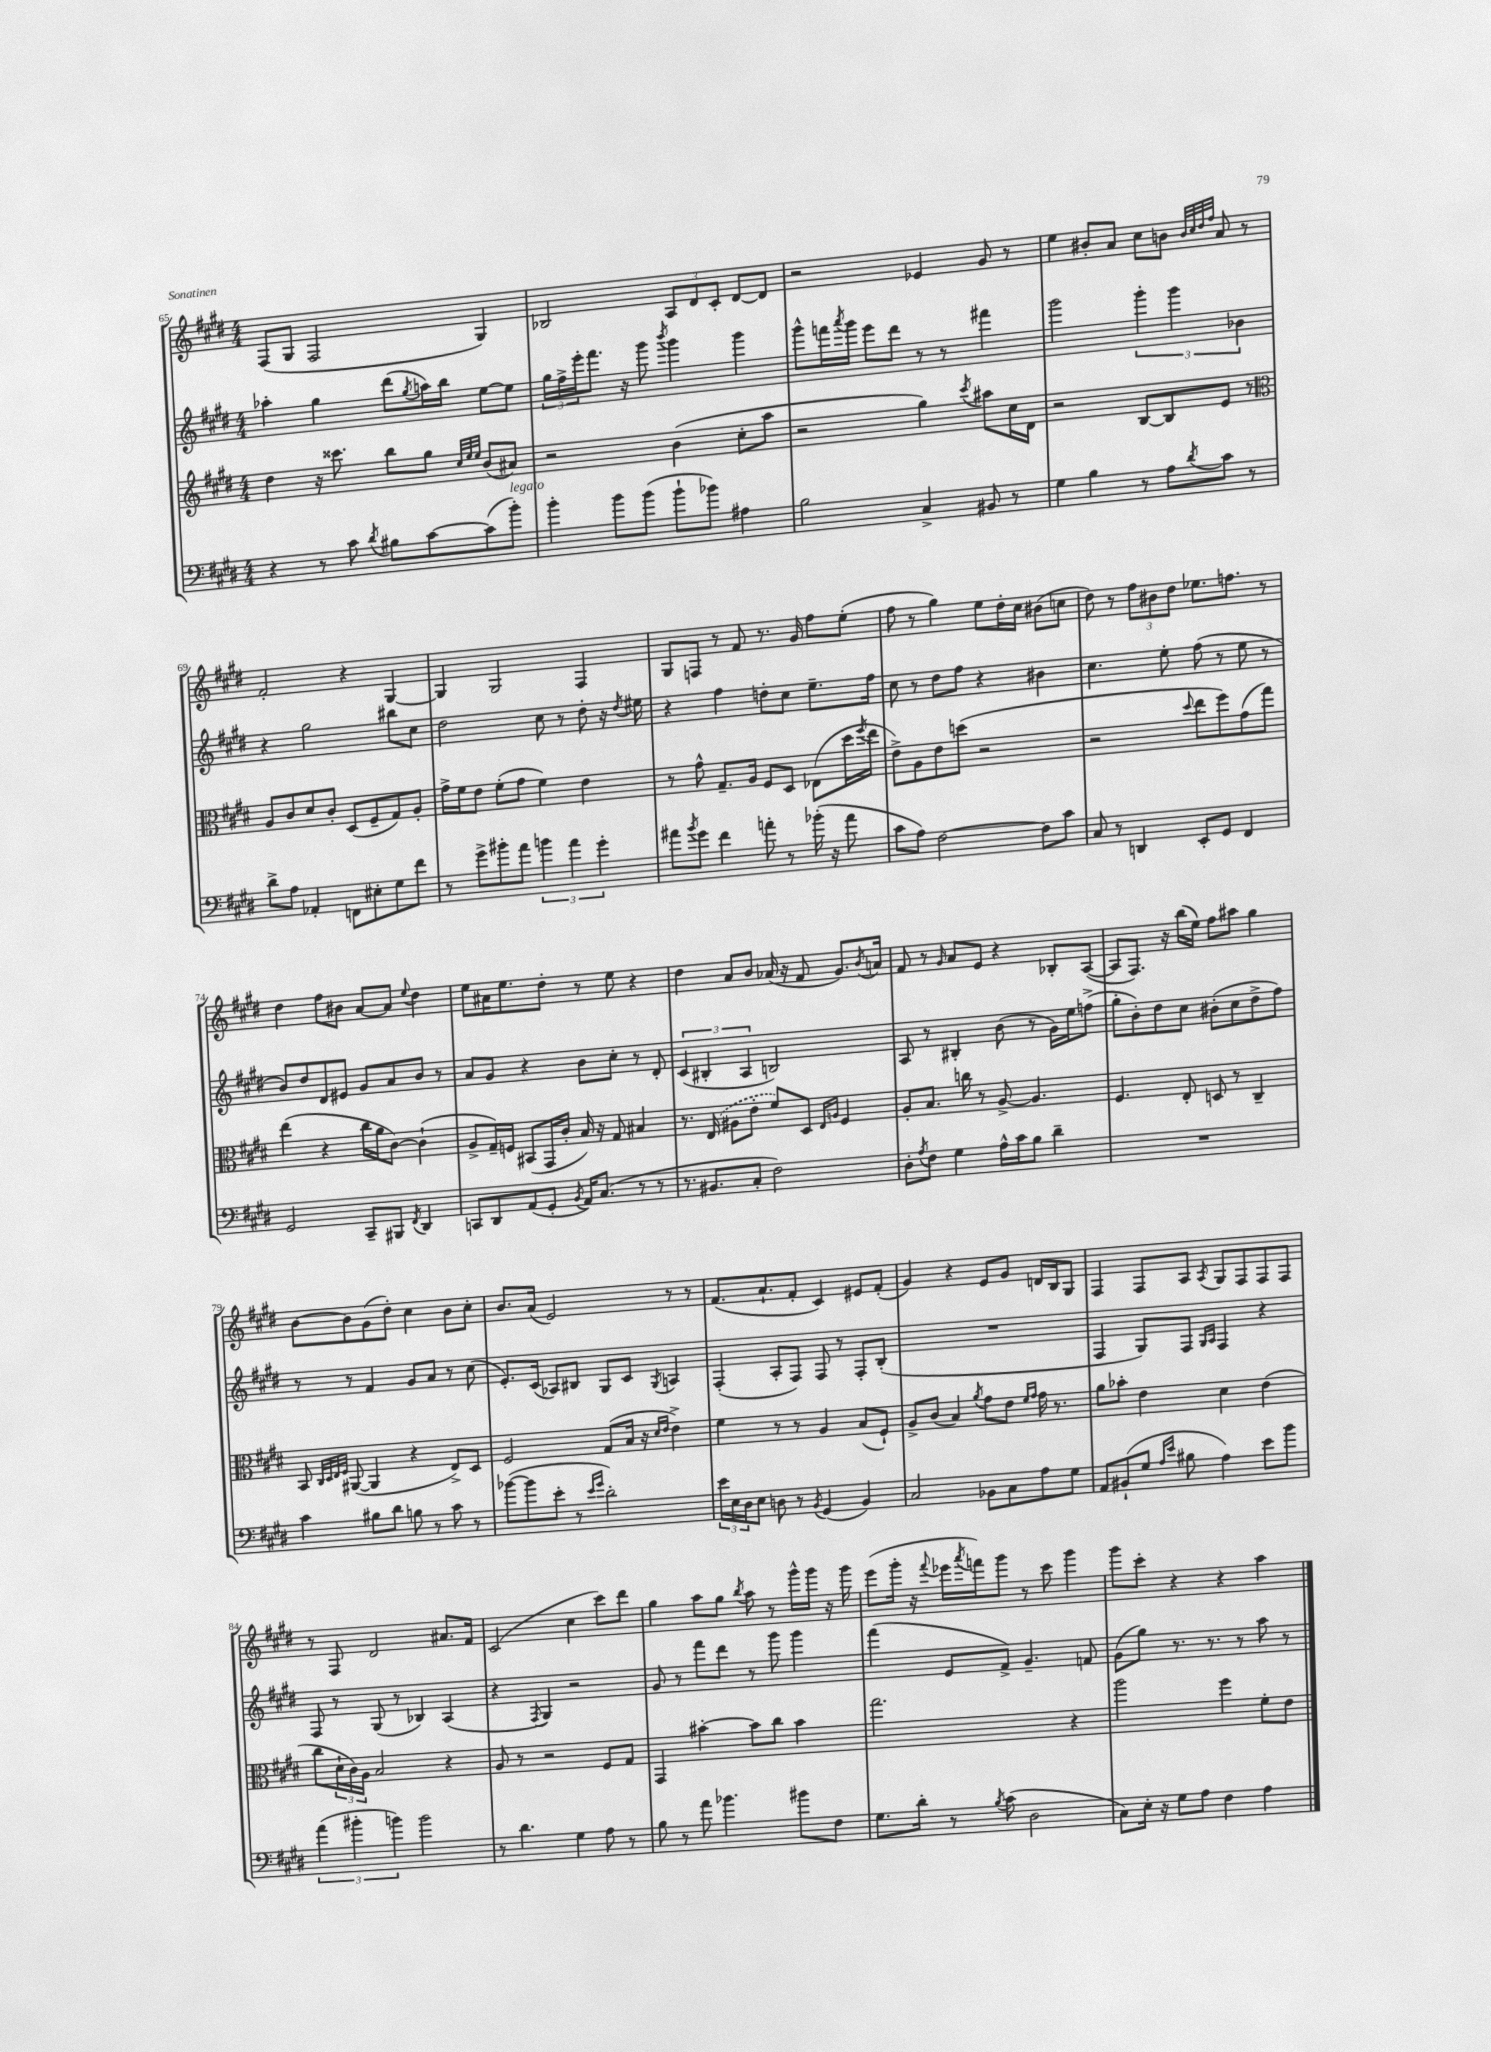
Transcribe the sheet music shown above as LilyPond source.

<<
\new StaffGroup <<
\new Staff = "s0" {
    \clef treble \key e \major \numericTimeSignature \time 4/4
    fis8( gis8 fis2 gis4) |
    bes2 \tuplet 3/2 { a8 dis'8 cis'8-. } dis'8~ dis'8 |
    r2 ees'4 gis'8 r8 |
    e''4 bis'8-. a'8 cis''8 b'8 \grace { b'32 cis''32 dis''32 fis''32 } a'8 r8 |
    fis'2-. r4 gis4~ |
    gis4 gis2 fis4 |
    gis8 f8 r8 fis'8 r8. gis'16 fis''8 e''8-.( |
    fis''8 r8 gis''4) e''8 dis''16-. cis''16 bis'8( c''8 |
    dis''8) r8 \tuplet 3/2 { fis''8 bis'8 dis''8 } ees''8. f''8. r8 |
    dis''4 fis''8 bis'8 a'8~ a'8 \appoggiatura { e''8 } dis''4 |
    e''8 ais'16 e''8. dis''8-. r8 e''8 r4 |
    dis''4 a'8 b'8 aes'16( r16 fis'8 gis'8.) \acciaccatura { b'8 } a'16 |
    fis'8 r8 \grace { gis'16 } a'8 e'8 r4 bes8-. a8~( |
    a8 fis8.) r16 b''16( e''16) fis''8 ais''8 gis''4 |
    b'8~ b'8 gis'8( dis''8-.) cis''4 b'8 cis''8-. |
    b'8. a'16( e'2) r8 r8 |
    fis'8.( a'8.-! fis'8-. cis'4) eis'8 fis'8-.( |
    gis'4) r4 e'8 gis'8 d'16 b16 gis8 |
    fis4 fis8 a8 \acciaccatura { a8 } gis8 fis8 fis8 fis8 |
    r8 fis8 dis'2 ais'8. fis'16 |
    cis'2( cis''4 cis'''8) dis'''8 |
    gis''4 a''8 gis''8 \acciaccatura { b''8 } a''8 r8 gis'''16-^ gis'''16 r16 gis'''16 |
    e'''8( gis'''16-. r16 \appoggiatura { fis'''8 } ees'''16 \acciaccatura { a'''8 } f'''16) gis'''8 r8 cis'''8 gis'''4 |
    gis'''8 cis'''8-. r4 r4 a''4 \bar "|." |
}
\new Staff = "s1" {
    \clef treble \key e \major \numericTimeSignature \time 4/4
    aes''4-. gis''4 dis'''8( \acciaccatura { gis''8 } a''16) b''16 e''8~ e''8 |
    \tuplet 3/2 { gis''16 fis''16-> e'''16-. } fis'''8. r16 gis'''8 \acciaccatura { b'''8 } gis'''4 gis'''4 |
    gis'''8-^ f'''16 \acciaccatura { a'''8 } gis'''16 e'''8 dis'''8 r8 r8 fis'''4 |
    gis'''2 \tuplet 3/2 { gis'''4-. gis'''4 bes'4 } |
    r4 gis''2 bis''8 cis''8 |
    dis''2 cis''8 r8 dis''8-. r16 \acciaccatura { dis''8 } eis''16 |
    r4 fis''4 d''8-. cis''8 e''8.-- fis''16 |
    cis''8 r8 dis''8 fis''8 r4 bis'4 |
    cis''4. e''8-. fis''8( r8 e''8 r8 |
    b'8) dis''8 dis'8 eis'8 gis'8 a'8 b'8 r8 |
    a'8 gis'8 r4 b'8 cis''8-. r8 dis'8-. |
    \tuplet 3/2 { cis'4( bis4-. a4 } b2) |
    a8 r8 bis4-. b'8( r8 gis'16) e''16 f''8->( |
    gis''8-. b'8-.) dis''8 cis''8 bis'8-.( cis''8 dis''8-> fis''8) |
    r8 r8 fis'4 gis'8 a'8 r8 cis''8( |
    e'8.-.) cis'16( aes8) bis8 gis8 cis'8 \acciaccatura { gis8 } a4 |
    fis4-.( a8-. fis8) fis8 r8 fis8-. b8-.( |
    R1 |
    fis4 gis8) fis8 \grace { gis16 a16 } fis4 r4 |
    fis8 r8 gis8( r8 bes4) a4( |
    r4 \acciaccatura { fis8 } gis4) r2 |
    gis'8 r8 fis'''8 dis'''8 r8 gis'''8 gis'''4 |
    fis'''4( e'8 fis'8->) gis'4.-- f'8 |
    gis'8( gis''8) r8. r8. r8 a''8 r8 \bar "|." |
}
\new Staff = "s2" {
    \clef treble \key e \major \numericTimeSignature \time 4/4
    dis''4 r16 cisis'''8. b''8 gis''8 \grace { cis''32 e''32 e''32 } b'8( ais'8) |
    r2 b'4( cis''8-. a''8 |
    r2 gis''4) \acciaccatura { cis'''8 } ais''8 cis''16 dis'16 |
    r2 b8~ b8 e'8 r8 |
    \clef alto a8 cis'8 dis'8 cis'8-. dis8( fis8-- gis8) a8-. |
    gis'16-> fis'16 e'8 fis'8-.( gis'8 fis'4) e'4 |
    r8 gis'8-^ gis8.-- a16 fis8 dis8 ees8( dis''16 \acciaccatura { fis''8 } e''16 |
    e'8->) a8 e'8 d''8( r2 |
    r2 \appoggiatura { dis''8 } e''8 fis''8) gis'8( gis''8) |
    e''4( r4 cis''16 a'16 cis'8~) cis'4-!( |
    a8-> gis16--) f16 bis,8( gis,16 cis'16-. b16) r16 gis8 bis4 |
    r8. \once \slurDashed e16( ais8 e'8-. fis'8) dis8 \grace { e16 a16 } fis4 |
    a8-. b8. c''16 r8 a8~-> a4. |
    fis4. e8-. d8 r8 cis4-- |
    b,8 \grace { cis32 dis32 e32 fis32 } ais,8~( ais,4 r4 e8->) dis8 |
    fis2 gis8( b16 r16 \grace { dis'16 e'16 } e'4->) |
    fis'4 r8 r8 a4 b8( fis8-!) |
    a8-> cis'8( b4) \acciaccatura { a'8 } gis'8 e'8 \grace { fis'16 gis'16 } gis'16 r8. |
    a'8 bes'8-. e'4 dis'4 e'4( |
    cis''8 \tuplet 3/2 { dis'16-! cis'16) a16 } b2 r4 |
    a8 r8 r2 fis8 gis8 |
    gis,4 bis'4~-. bis'8 cis''8 bis'4 |
    gis''2. r4 |
    a''2 fis''4 fis'8-. e'8 \bar "|." |
}
\new Staff = "s3" {
    \clef bass \key e \major \numericTimeSignature \time 4/4
    r4 r8 cis'8 \acciaccatura { dis'8 } bis8 cis'8~ cis'8( b'8-.^\markup { \italic "legato" }) |
    b'4-. b'8 b'8( b'8-! bes'8) ais4 |
    b2 cis4-> bis,8 r8 |
    gis4 b4 r8 a8 \acciaccatura { dis'8 } cis'8 r8 |
    dis'8-> a8 aes,4-. f,8 eis8-. gis8 fis'8 |
    r8 gis'8-> bis'8-. a'8 \tuplet 3/2 { b'4 a'4 gis'4-. } |
    ais'8 \acciaccatura { b'8 } gis'8 fis'4 a'8-. r8 bes'16-.( r16 a'8 |
    cis'8 a8) fis2~ fis8 cis'8 |
    cis8 r8 d,4 e,8-. gis,8 fis,4 |
    gis,2 cis,8-- bis,,8 \acciaccatura { fis,8 } dis,4 |
    c,8 dis,8 a,8( gis,8-. \acciaccatura { b,8 } a,16) cis8.( r8 r8 |
    r8. bis,8. cis8-. fis2) |
    dis8-. \acciaccatura { a8 } fis8 gis4 a16-^ cis'16 b8 dis'4-- |
    R1 |
    cis'4 bis8 dis'8 b8 r8 cis'8 r8 |
    bes'8~( bes'8 e'8-. r8 \grace { e'16 gis'16 } dis'2-.) |
    \tuplet 3/2 { e'16 e16 dis16 } e8 d8 r8 \acciaccatura { b,8 } gis,4( b,4) |
    cis2 bes,8 cis8 a8 gis8 |
    a,8 bis,8-!( gis8 \grace { a16 e'16 } bis8 a4) e'8 b'8 |
    \tuplet 3/2 { a'4( bis'4-. b'4) } b'2 |
    r8 dis'4. gis4 a8 r8 |
    b8 r8 a'8 bes'4. bis'8 fis8 |
    gis8. dis'16-. r8 \acciaccatura { b8 } cis'8( dis2 |
    cis8) e16-. r16 gis8 a8 fis4 a4 \bar "|." |
}
>>
>>
\layout { \context { \Score currentBarNumber = #65 } }
